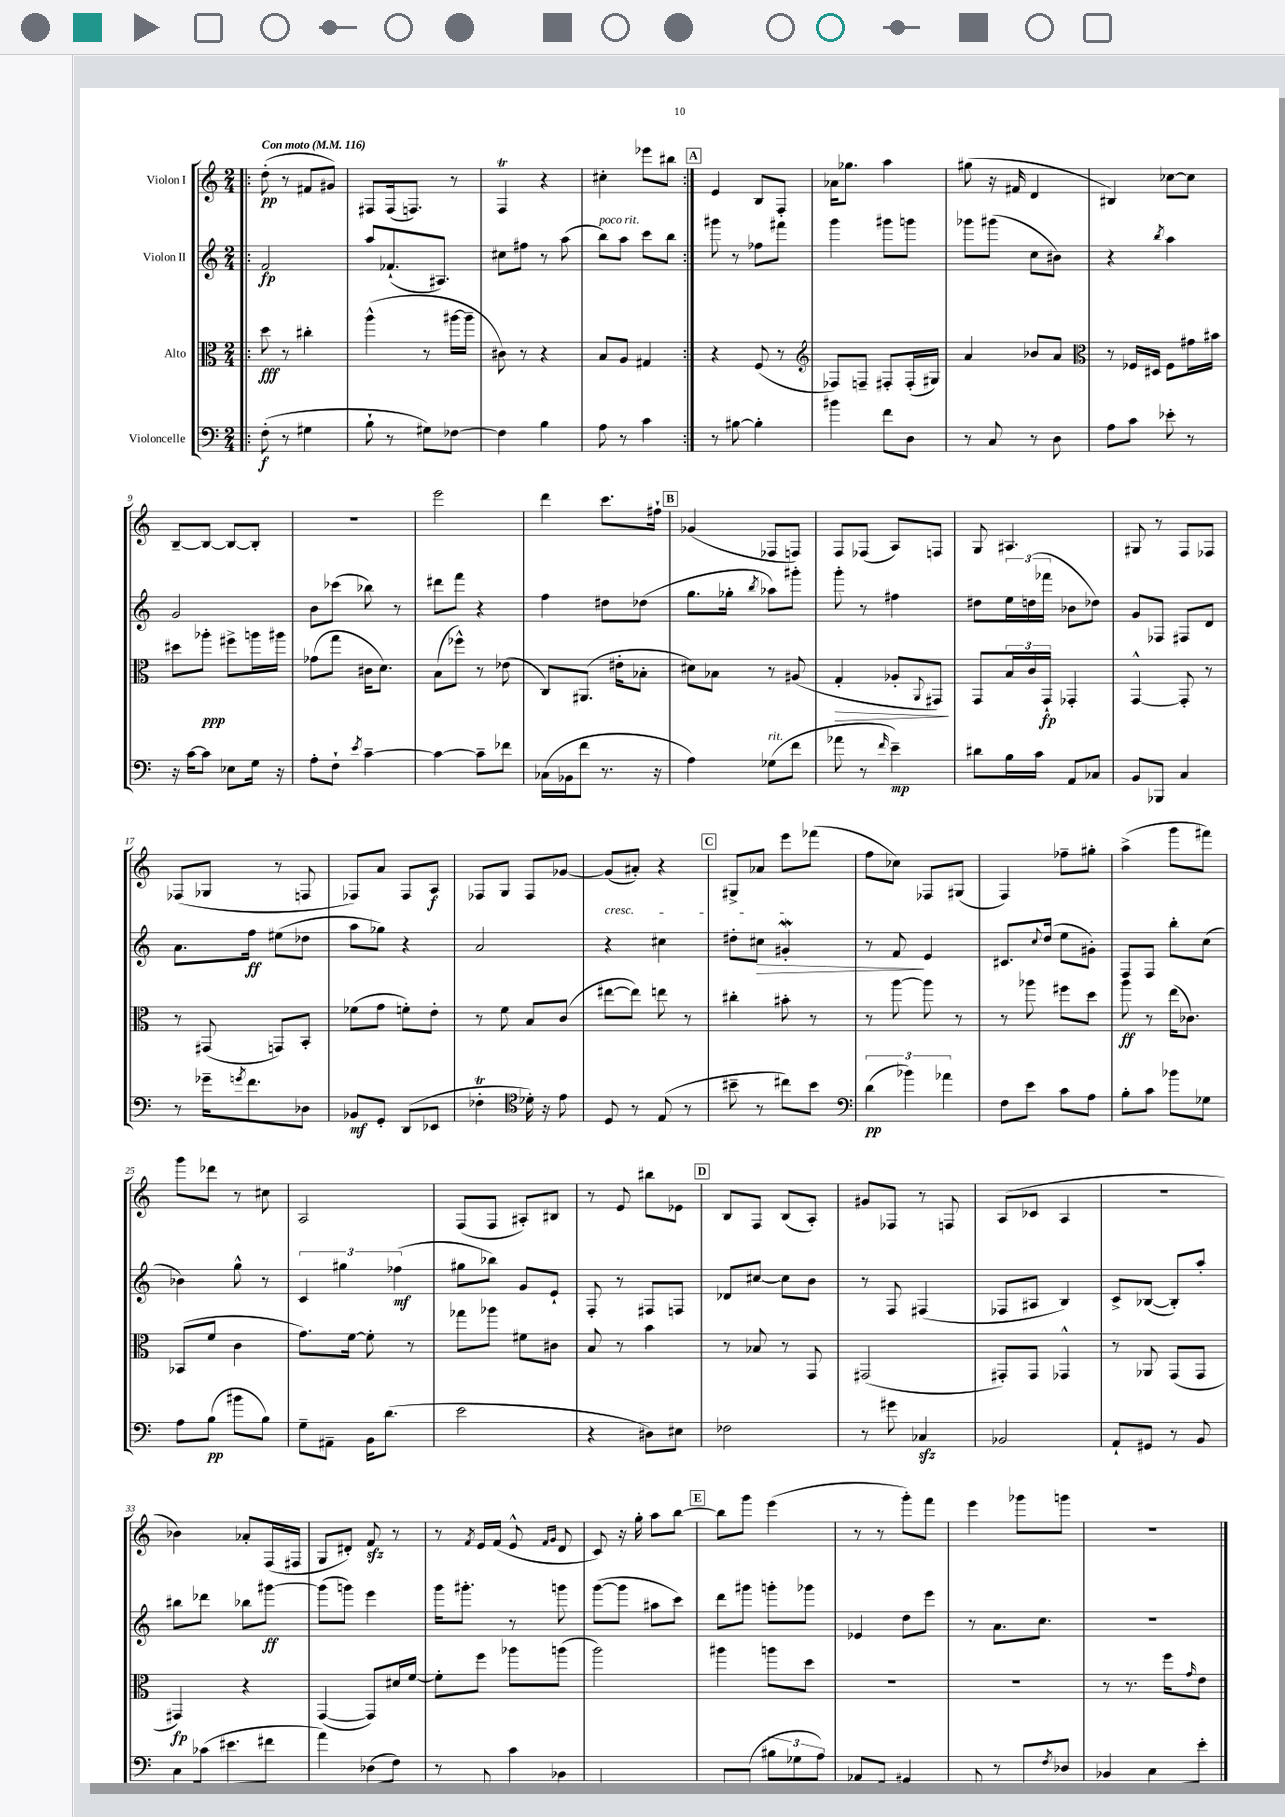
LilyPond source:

<<
\new StaffGroup <<
\new Staff = "s0" \with { instrumentName = "Violon I" } {
    \clef treble \key c \major \numericTimeSignature \time 2/4 \tempo "Con moto" 4 = 116
    \repeat volta 2 { \bar ".|:" d''8-.\pp( r8 fis'8 gis'8) |
    fis8 fis16( f8.) r8 |
    f4\trill r4 |
    cis''4-. ees'''8 bis''8 | }
    \mark \markup { \box "A" } e'4 b8 f8-. |
    aes'16 ges''8. a''4 |
    gis''8( r16 fis'16 d'4 |
    bis4) ces''8~ ces''8 |
    b8~-- b8~ b8~ b8-. |
    r2 |
    e'''2 |
    d'''4 c'''8. fis''16-! |
    \mark \markup { \box "B" } ges'4( fes8 f8) |
    f8 fes8( a8) f8 |
    g8 ais4. |
    gis8 r8 f8 fes8 |
    fes8( ges8 r8 f8 |
    fes8) a'8 fes8 a8\f |
    fes8 g8 fes8 ges'8~ |
    ges'8\cresc( ais'8-.) r4 |
    \mark \markup { \box "C" } gis8-> aes'8 e'''8\! fes'''8( |
    f''8 ces''8) fes8 gis8( |
    f4) fes''8-- gis''8-. |
    a''4->( g'''8 fis'''8) |
    g'''8 des'''8 r8 cis''8 |
    a2 |
    f8( f8 ais8-.) bis8 |
    r8 e'8 bis''8 ees'8 |
    \mark \markup { \box "D" } b8 f8 b8( a8-.) |
    gis'8 fes8 r8 f8 |
    a8( ces'8 a4 |
    r2 |
    bes'4) aes'8-. f16( fis16 |
    g8 dis'8-.) f'8\sfz r8 |
    r8 \acciaccatura { f'8 } e'16 f'16( e'8-^ \grace { f'16 g'16 } d'8 |
    c'8) r16 g''16-. a''8 b''8~ |
    \mark \markup { \box "E" } b''8 g'''8 e'''4( |
    r8 r8 g'''8-.) f'''8 |
    e'''4 ges'''8 g'''8 |
    r2 \bar "|." |
}
\new Staff = "s1" \with { instrumentName = "Violon II" } {
    \clef treble \key c \major \numericTimeSignature \time 2/4
    \repeat volta 2 { \bar ".|:" f'2\fp |
    a''8 fes'8.-!( ais8.) |
    cis''8 fis''8 r8 a''8( |
    b''8^\markup { \italic "poco rit." }) a''8 c'''8 b''8 | }
    \mark \markup { \box "A" } gis'''8 r8 fes''8 fis'''8 |
    g'''4 gis'''8 g'''8 |
    ges'''8 gis'''8( c''8 bis'8) |
    r4 \acciaccatura { b''8 } a''4 |
    g'2 |
    b'8 ces'''8( bes''8) r8 |
    dis'''8 f'''8 r4 |
    f''4 dis''8 des''8( |
    \mark \markup { \box "B" } g''8. ges''16-. \acciaccatura { b''8 } aes''8) gis'''8-. |
    g'''8-. r8 fis''4 |
    dis''8 \tuplet 3/2 { e''16 d''16( fes'''16 } bes'8 des''8) |
    g'8 fes8 fis8 d'8 |
    a'8. f''16\ff eis''8( des''8 |
    a''8 ges''8) r4 |
    a'2 |
    r4 cis''4 |
    \mark \markup { \box "C" } dis''8-. cis''8\> gis'4-.\mordent |
    r8 f'8\! e'4 |
    cis'8. \appoggiatura { c''8 } d''16( e''8 gis'8-.) |
    f8 f8 b''8-. c''8( |
    bes'4) g''8-^ r8 |
    \tuplet 3/2 { c'4 gis''4 fes''4\mf( } |
    gis''8 bes''8) g'8 e'8-! |
    f8-. r8 fis8 f8 |
    \mark \markup { \box "D" } des'8 cis''8~ cis''8 b'8 |
    r8 f8 fis4( |
    fes8 ais8 b4) |
    c'8-> bes8~( bes8-.) a''8-. |
    bis''8 des'''8 bes''8 gis'''8~\ff |
    gis'''8( g'''8) e'''4 |
    g'''16 gis'''8.-. r8 g'''8 |
    g'''8~( g'''8 ais''8 c'''8) |
    \mark \markup { \box "E" } d'''8 gis'''8 g'''8-. ges'''8 |
    ees'4 d''8 e'''8 |
    r8 a'8. c''8. |
    R2 \bar "|." |
}
\new Staff = "s2" \with { instrumentName = "Alto" } {
    \clef alto \key c \major \numericTimeSignature \time 2/4
    \repeat volta 2 { \bar ".|:" d''8\fff r8 cis''4-. |
    a''4-^( r8 ais''16~ ais''16-- |
    cis'8) r8 r4 |
    b8 a8 gis4 | }
    \mark \markup { \box "A" } r4 f8( r8 |
    \clef treble fes8) f8-- fis8-. fis16-.( gis16) |
    a'4 bes'8 a'8 |
    \clef alto r8 fes16 dis16 fes8 gis'16 bis'16 |
    dis''8 aes''8-.\ppp fis''8-> a''16 ais''16 |
    ges'8( g''8 cis'16 d'8.) |
    b8( fes''8-^) r8 ees'8( |
    c8) ais,8.( eis'16-. bes8-. |
    \mark \markup { \box "B" } dis'8) bes8 r8 ais8( |
    g4-.\> aes8-. \appoggiatura { a,8 } gis,8\!) |
    g,8 \tuplet 3/2 { b16 c'16 g,16-!\fp } ges,4-. |
    g,4~-^ g,8-. r8 |
    r8 gis,8( g,8) b,8-. |
    fes'8( g'8 f'8-.) e'8-. |
    r8 f'8 b8 c'8( |
    eis''8~ eis''8) e''8 r8 |
    \mark \markup { \box "C" } cis''4-. bis'8-. r8 |
    r8 a''8~ a''8 r8 |
    r8 aes''8 fis''8 d''8 |
    a''8\ff r8 e''16( ces'8.) |
    bes,8( f'8 c'4 |
    g'8.) f'16~ f'8-. r8 |
    ges''8 aes''8 fis'8 cis'8 |
    b8 r8 b'4 |
    \mark \markup { \box "D" } r8 bes8 r8 g,8 |
    gis,2( |
    gis,8-.) gis,8 ges,4-^ |
    r8 aes,8 g,8( g,8 |
    gis,4\fp) r4 |
    g,4~( g,8) dis'16 f'16~ |
    f'8-. f''8 aes''8 a''8( |
    a''2) |
    \mark \markup { \box "E" } ais''4 a''8 d''8 |
    R2 |
    r2 |
    r8 r8. f''16 \grace { g'16 } e'8 \bar "|." |
}
\new Staff = "s3" \with { instrumentName = "Violoncelle" } {
    \clef bass \key c \major \numericTimeSignature \time 2/4
    \repeat volta 2 { \bar ".|:" f8-.\f( r8 gis4 |
    b8-! r8 gis8) fes8~ |
    fes4 b4 |
    a8 r8 c'4 | }
    \mark \markup { \box "A" } r8 bis8~ bis4-. |
    bis'4 f'8 d8 |
    r8 c8 r8 d8 |
    a8 c'8 ees'8-. r8 |
    r16 c'16~ c'8 ees8 g16 r16 |
    a8-. f8-! \acciaccatura { e'8 } c'4~-- |
    c'4~ c'8-- fes'8 |
    ces16( bes,16 f'8 r8. r16 |
    \mark \markup { \box "B" } a4) ges8^\markup { \italic "rit." }( f'8 |
    aes'8 r8 \grace { f'16 } e'4--\mp) |
    dis'8 b16 c'16 a,8 ces8 |
    b,8 bes,,8 c4 |
    r8 ges'16-- \acciaccatura { g'8 } f'8. des8 |
    bes,8\mf g,8-. d,8( ees,8 |
    fes4-.\trill \clef tenor des'16-.) r16 e'8 |
    d8 r8 e8( r8 |
    \mark \markup { \box "C" } bis'8-- r8 cis''8) bis'8 |
    \clef bass \tuplet 3/2 { d'4\pp( bes'4) aes'4 } |
    f8 e'8 c'8 a8 |
    b8-. c'8 bes'8 ges8 |
    a8 b8\pp( bis'8 b8) |
    g8-- ais,8-- b,16 d'8.( |
    e'2 |
    r4 dis8) eis8 |
    \mark \markup { \box "D" } fes2 |
    r8 gis'8 ces4\sfz |
    bes,2 |
    a,8-! gis,8 r8 b,8 |
    c8 ces'16( eis'8. fis'8 |
    a'4) des8( f8) |
    r8 b,,8\mf c'8 bes,8 |
    c,2 |
    \mark \markup { \box "E" } a,,8~ a,,8( \tuplet 3/2 { bis8 ges8 a8) } |
    aes,8 f,8-. gis,4 |
    ais,,8\mp r8 bis,,8 \acciaccatura { f8 } des8 |
    bes,4 c8 e'8-. \bar "|." |
}
>>
>>
